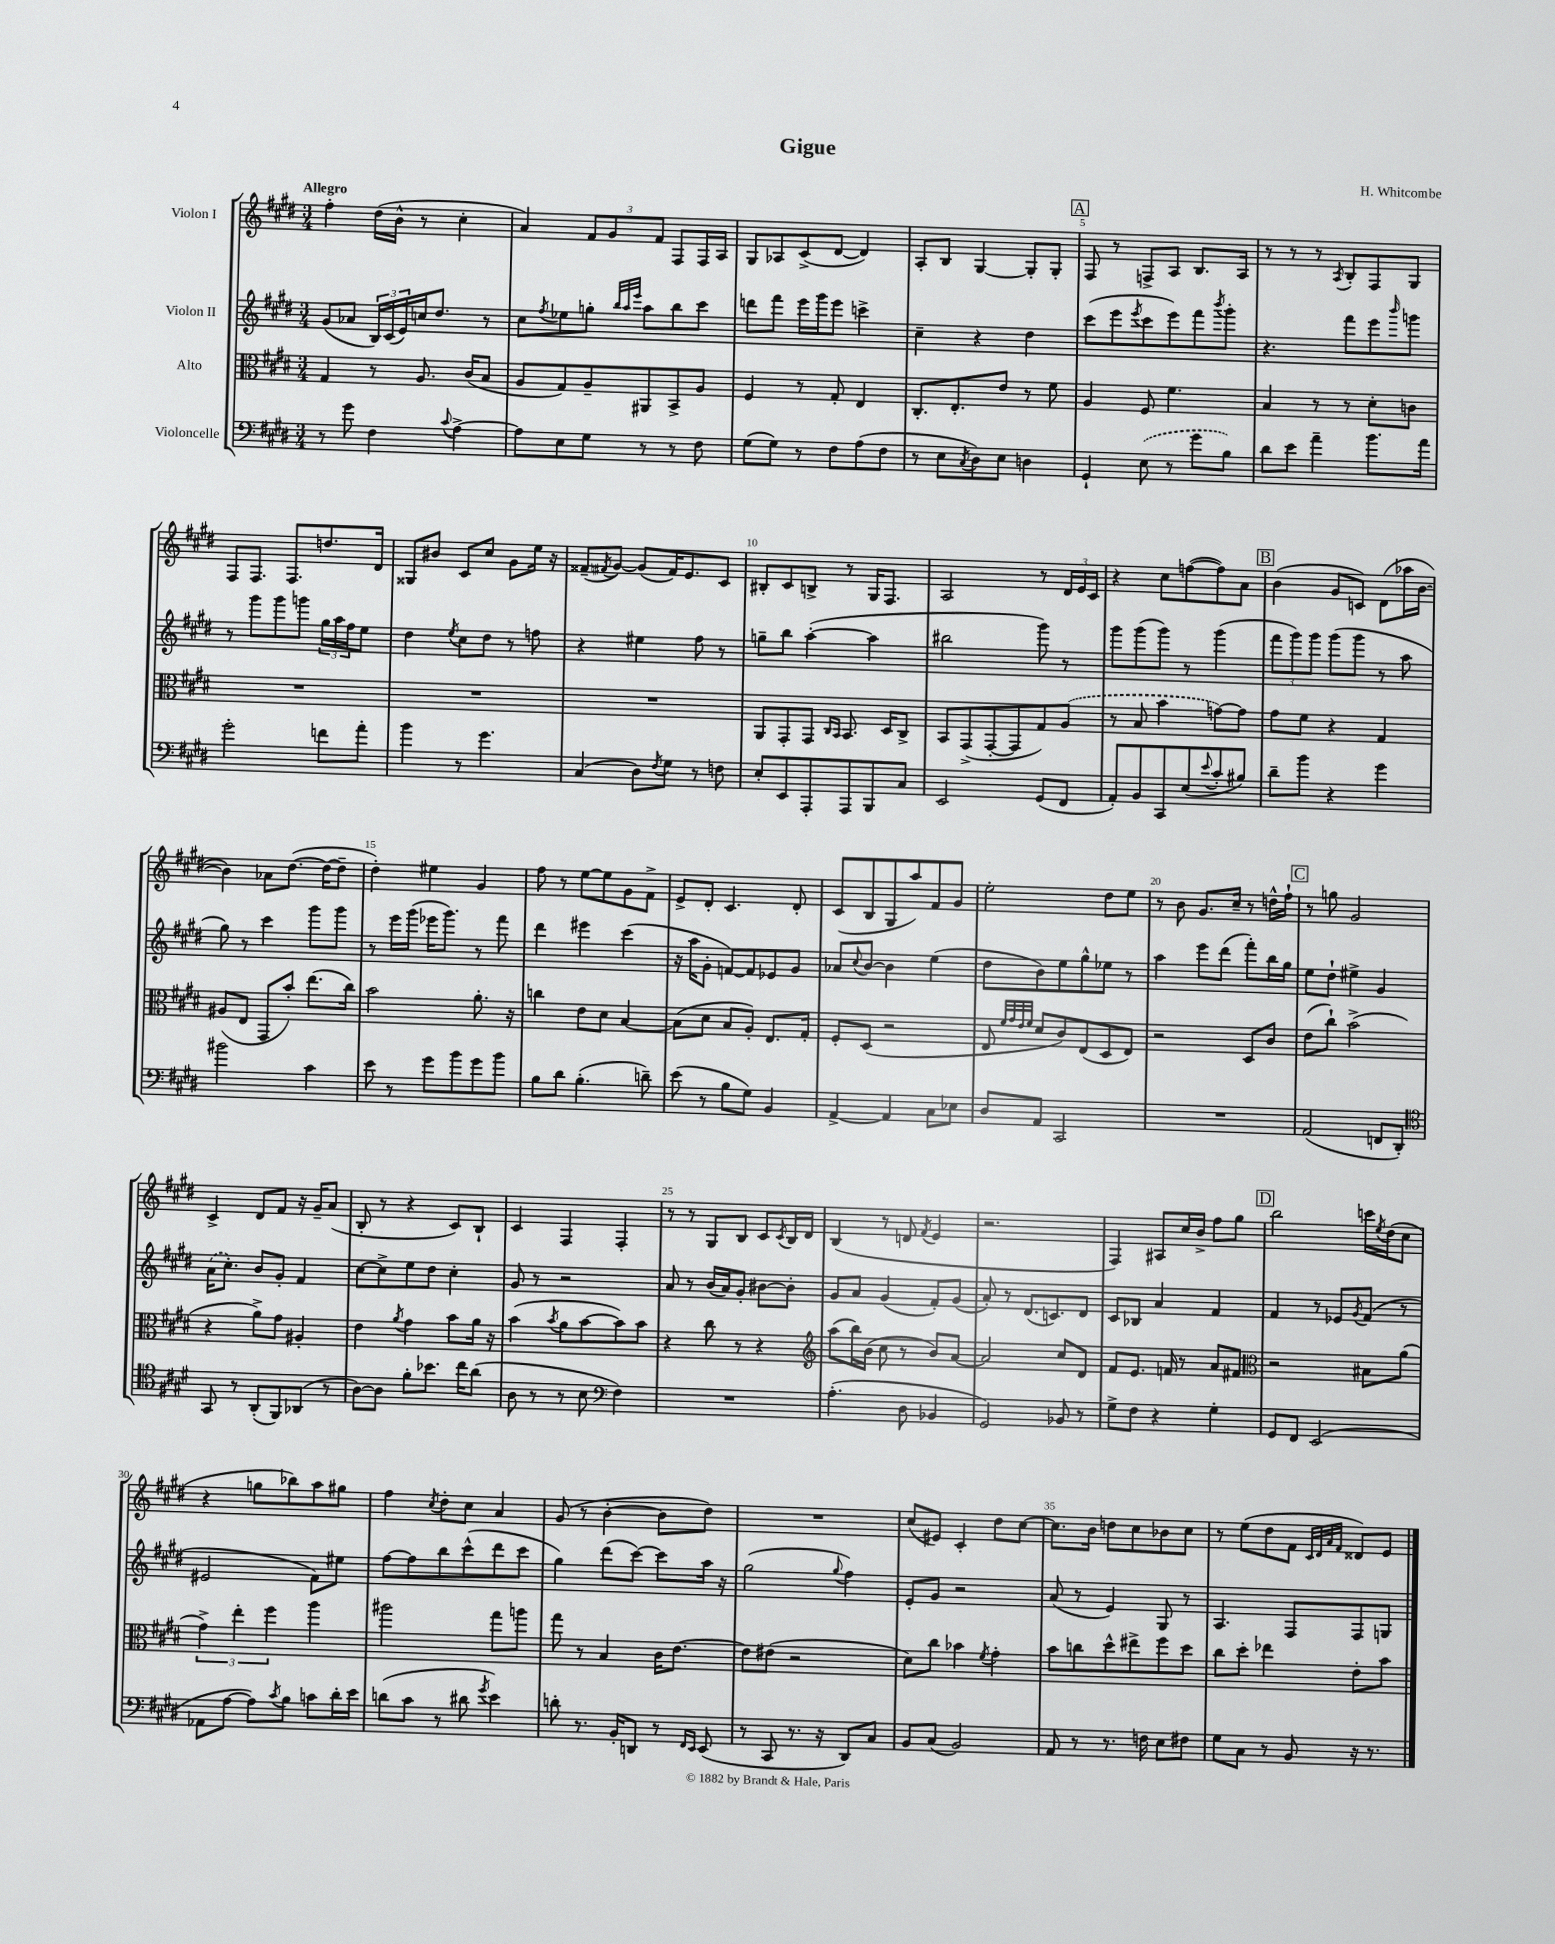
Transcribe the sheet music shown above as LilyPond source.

\header { title = "Gigue" composer = "H. Whitcombe" }
<<
\new StaffGroup <<
\new Staff = "s0" \with { instrumentName = "Violon I" } {
    \clef treble \key e \major \numericTimeSignature \time 3/4 \tempo "Allegro"
    fis''4-. dis''16( b'16-^ r8 cis''4-. |
    a'4) \tuplet 3/2 { fis'8 gis'8 fis'8 } fis8 fis16 a16 |
    gis8 aes8 cis'8->( dis'8~ dis'4) |
    a8-. b8 gis4~ gis8-. gis8-. |
    \mark \markup { \box "A" } fis8 r8 f8-> a8 b8. a16 |
    r8 r8 r8 \acciaccatura { a8 } b8-. fis8 gis8 |
    fis8 fis8. fis8. d''8. dis'16 |
    gisis8 bis'8 cis'8 cis''8 gis'8 e''16 r16 |
    fisis'8--( \acciaccatura { fis'8 } gis'8~) gis'8( fis'16) e'8. cis'8 |
    bis8-. cis'8 b8-> r8 gis16 fis8. |
    a2 r8 \tuplet 3/2 { dis'16 e'16 cis'16 } |
    r4 cis''8 f''8~( f''8) a'8 |
    \mark \markup { \box "B" } b'4( gis'8 c'8) dis'8( aes''16 b'16~ |
    b'4) aes'8 dis''8.~( dis''16~ dis''8-- |
    dis''4-.) eis''4 gis'4 |
    fis''8 r8 e''8~ e''8 gis'8 fis'8-> |
    e'8-> dis'8-. cis'4. dis'8-. |
    cis'8( b8 gis8 a''8) fis'8 gis'8 |
    e''2-. dis''8 e''8 |
    r8 b'8 gis'8. cis''16-- r8 d''16-^ fis''16-! |
    \mark \markup { \box "C" } r8 g''8 gis'2 |
    cis'4-> dis'8 fis'8 r16 gis'16-- a'8( |
    b8-. r8 r4 cis'8) b8-! |
    cis'4 fis4 fis4-. |
    r8 r8 gis8 b8 cis'8 \acciaccatura { cis'8 } b16 dis'16 |
    b4( r8 d'8 \acciaccatura { fis'8 } e'4 |
    r2. |
    fis4) ais8 cis''16 b'16-> fis''8 gis''8 |
    \mark \markup { \box "D" } b''2 c'''16 \acciaccatura { e''8 } dis''16( cis''8 |
    r4 g''8 bes''8) a''8 gis''8 |
    fis''4 \acciaccatura { cis''8 } dis''8-. cis''8 a'4 |
    gis'8( r8 b'4~-. b'8 dis''8) |
    R2. |
    cis''8( eis'8) cis'4-. dis''8 cis''8~ |
    cis''8. b'16 d''8 cis''8 bes'8 cis''8 |
    r8 e''8( dis''8 fis'8 \grace { cis'32 dis'32 a'32 fis'32 } disis'8) e'8 \bar "|." |
}
\new Staff = "s1" \with { instrumentName = "Violon II" } {
    \clef treble \key e \major \numericTimeSignature \time 3/4
    gis'8( aes'8 \tuplet 3/2 { b16) cis'16( e'16) } c''16 dis''8. r8 |
    cis''8 \acciaccatura { fis''8 } ees''8 g''8-. \grace { b''32 a''32 e'''32 } a''8 b''8 cis'''8 |
    d'''8 fis'''8 e'''16 gis'''16 e'''8 c'''4-> |
    cis''4-- r4 dis''4 |
    \mark \markup { \box "A" } cis'''8( e'''8 \acciaccatura { e'''8 } cis'''8 e'''8) fis'''8 \acciaccatura { b'''8 } gis'''8-. |
    r4. fis'''8 e'''8 \grace { b'''16 } g'''8 |
    r8 gis'''8 gis'''8 g'''8 \tuplet 3/2 { gis''16 a''16 fis''16 } e''8 |
    dis''4 \acciaccatura { e''8 } cis''8 dis''8 r8 f''8 |
    r4 eis''4 fis''8 r8 |
    g''8-- b''8 a''4~-.( a''4 |
    bis''2 gis'''8) r8 |
    gis'''8 gis'''8( gis'''8) r8 gis'''4( |
    \mark \markup { \box "B" } \tuplet 3/2 { fis'''8 gis'''8) gis'''8 } gis'''8( gis'''8 r8 a''8 |
    gis''8) r8 cis'''4 gis'''8 gis'''8 |
    r8 e'''16 gis'''16( ees'''16 gis'''8.) r8 fis'''8 |
    dis'''4 eis'''4 cis'''4( |
    r16 a''16 gis'8-. f'8~) f'8 ees'8 gis'8 |
    aes'8 \appoggiatura { cis''8 } b'8~ b'4 e''4( |
    dis''8 b'8) e''8 gis''8-^ ees''8 r8 |
    a''4 e'''8 dis'''8( fis'''8-.) b''16 gis''16 |
    \mark \markup { \box "C" } e''8 dis''8-! eis''4-> gis'4 |
    \once \slurDashed a'16( cis''8.-.) b'8 gis'8-. fis'4 |
    cis''8~ cis''8-> e''8 dis''8 cis''4-. |
    gis'8 r8 r2 |
    a'8 r8 b'16( a'16) gis'8-. bis'8~ bis'8-. |
    gis'8 a'8 gis'4( fis'8-.) gis'8( |
    a'8-.) r8 dis'8.( c'8.) dis'8 |
    cis'8 bes8 a'4 fis'4 |
    \mark \markup { \box "D" } fis'4 r8 ees'8 \acciaccatura { gis'8 } fis'8( r8 |
    eis'2 fis'8) eis''8 |
    fis''8~ fis''8 b''8 cis'''8-^( dis'''8 cis'''8 |
    gis''4) dis'''8( cis'''8~) cis'''8 a''16 r16 |
    gis''2( \appoggiatura { gis''8 } fis''4) |
    e'8-. gis'8 r2 |
    a'8( r8 e'4) gis8 r8 |
    a4. fis8 fis8 g8 \bar "|." |
}
\new Staff = "s2" \with { instrumentName = "Alto" } {
    \clef alto \key e \major \numericTimeSignature \time 3/4
    gis4 r8 a8. cis'16( b8 |
    a8 gis8) a8-- ais,8 b,8-> a8 |
    fis4 r8 gis8-. e4 |
    cis8.-. e8.-. e'8 r8 fis'8 |
    \mark \markup { \box "A" } a4 fis8 fis'4. |
    b4 r8 r8 dis'8-. c'8 |
    R2. |
    R2. |
    R2. |
    a,8 gis,8-. gis,8 \grace { cis16 b,16 } b,8. dis16 cis8-> |
    b,8 gis,8->( gis,8~-. gis,8 gis8) \once \slurDashed a8( |
    r8 b8 b'4 g'8~) g'8 |
    \mark \markup { \box "B" } gis'8 fis'8 r4 gis4 |
    ais8( e8 gis,8 b'8-.) e''8.( cis''16) |
    b'2 a'8.-. r16 |
    c''4 e'8 dis'8 b4~ |
    b8( dis'8 b8 a8-.) e8. gis16-. |
    fis8-. dis8( r2 |
    e8 \grace { fis'32 gis'32 e'32 fis'32 } dis'8 cis'8) e8( dis8 e8) |
    r2 dis8 cis'8 |
    \mark \markup { \box "C" } e'8( cis''8-!) b'2->( |
    r4 a'8->) gis'8 ais4-. |
    e'4 \acciaccatura { a'8 } gis'4 b'8 a'16 r16 |
    b'4( \acciaccatura { b'8 } a'8 b'8~ b'8) b'8 |
    r4 cis''8 r8 r4 |
    \clef treble a''8( b''16) b'16( cis''8 r8 b'8) a'8~ |
    a'2 cis''8 dis'8 |
    fis'8 e'8. f'16 r8 a'8 fis'8 |
    \mark \markup { \box "D" } \clef alto r2 bis8 a'8( |
    \tuplet 3/2 { gis'4->) e''4-. fis''4 } a''4 |
    ais''2 gis''8 a''8 |
    gis''8 r8 b4 cis'16 e'8.~ |
    e'8 eis'8( r2 |
    dis'8) cis''8 bes'4 \acciaccatura { fis'8 } gis'4-. |
    b'8 c''8 dis''8-^ eis''8-> fis''8 dis''8 |
    cis''8 dis''8-. ees''4 e'8-. b'8 \bar "|." |
}
\new Staff = "s3" \with { instrumentName = "Violoncelle" } {
    \clef bass \key e \major \numericTimeSignature \time 3/4
    r8 gis'8 fis4 \appoggiatura { cis'8 } a4~-> |
    a8 e8 gis8 r8 r8 fis8 |
    gis8( gis8) r8 fis8 a8( fis8 |
    r8 e8 \acciaccatura { cis8 } dis8) e8 d4 |
    \mark \markup { \box "A" } gis,4-! \once \slurDashed e8( r8 gis'8 b8) |
    dis'8 e'8 a'4-- b'8. a'16 |
    gis'2-. f'8 a'8-. |
    b'4 r8 gis'4. |
    cis4( dis8) \acciaccatura { fis8 } gis8 r8 f8 |
    e8-. e,8 a,,8-. a,,8 b,,8 cis8 |
    e,2 gis,8( fis,8 |
    a,8-.) b,8 cis,8 e8( \appoggiatura { e'8 } cis'8-. bis8) |
    \mark \markup { \box "B" } dis'8-- b'8 r4 gis'4 |
    bis'2 cis'4 |
    e'8 r8 gis'8 b'8 gis'8 b'8 |
    b8 dis'8 b4.-.( d'8--) |
    e'8( r8 b8 gis8) b,4 |
    a,4~-> a,4 cis8 ees8 |
    dis8 a,8 cis,2 |
    R2. |
    \mark \markup { \box "C" } a,2( f,8 dis,8-.) |
    \clef tenor gis,8 r8 a,8-.( fis,8) aes,8( r8 |
    a8~) a8 fis'8-. bes'8. cis''16 a'8( |
    a8 r8 r8 b8 \clef bass fis4) |
    R2. |
    a4.-.( dis8 bes,4 |
    gis,2) bes,8 r8 |
    gis8-> fis8 r4 gis4-. |
    \mark \markup { \box "D" } gis,8 fis,8 e,2( |
    aes,8 a8~ a8) \acciaccatura { cis'8 } b8 c'8 dis'16-. e'16 |
    d'8( cis'8 r8 dis'8 \acciaccatura { gis'8 } e'4) |
    d'8-. r8. b,16-. d,8 r8 \grace { fis,16 e,16 } e,8( |
    r8 cis,8 r8. r16 dis,8) cis8 |
    b,8 cis8( b,2) |
    a,8 r8 r8. f16 e8 fis8 |
    gis8 cis8 r8 b,8 r16 r8. \bar "|." |
}
>>
>>
\layout { \context { \Score \override BarNumber.break-visibility = ##(#f #t #t) barNumberVisibility = #(every-nth-bar-number-visible 5) } }
